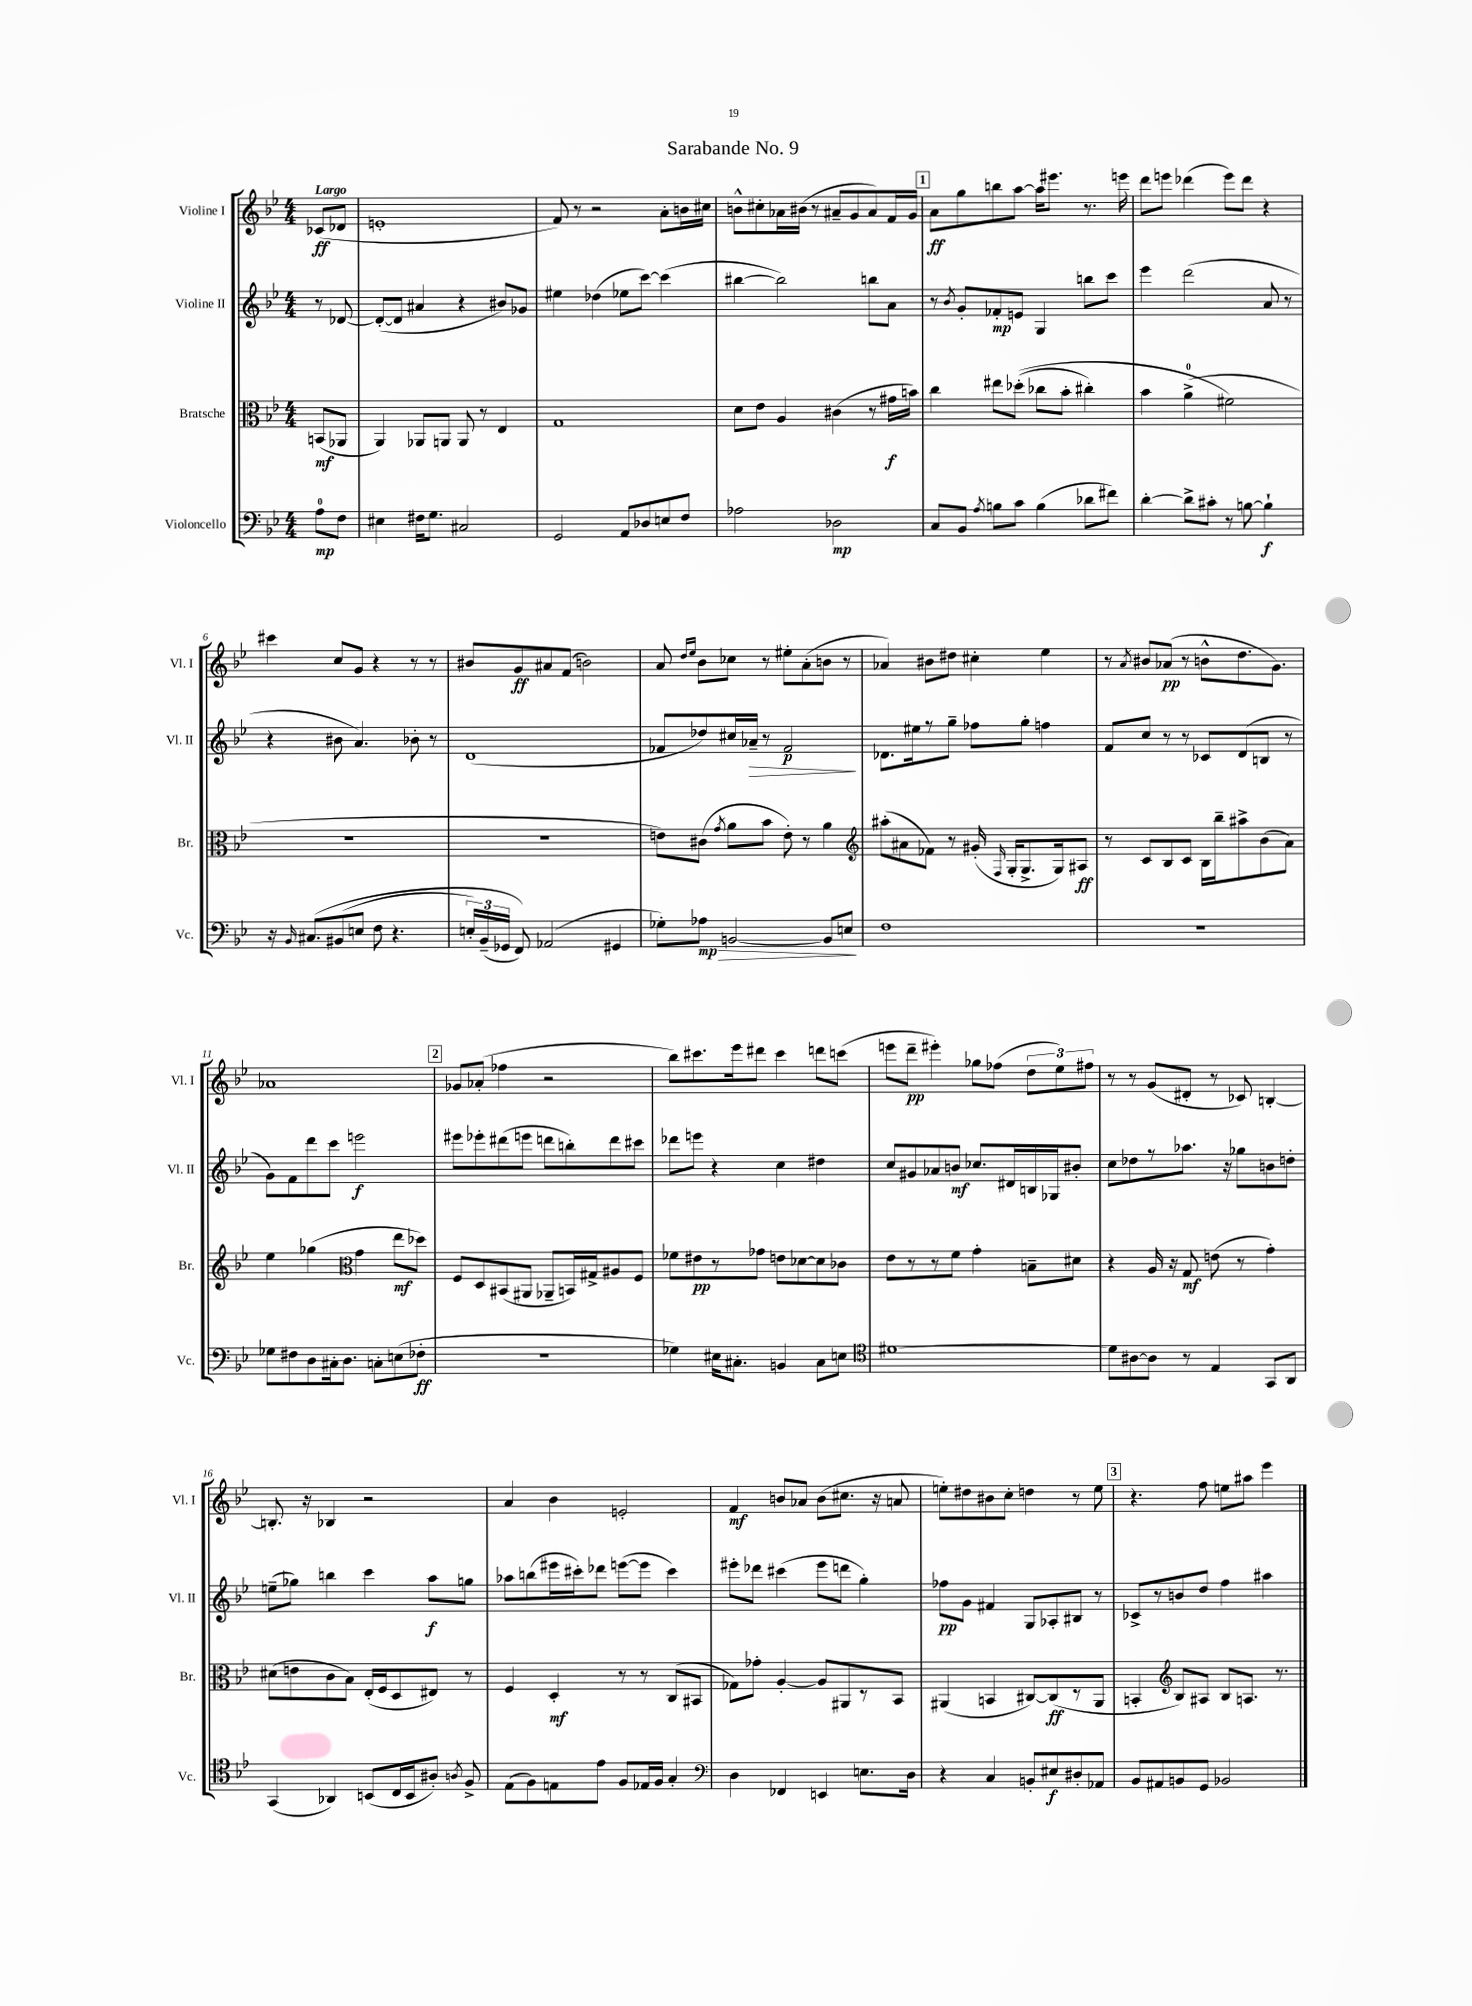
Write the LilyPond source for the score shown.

\header { title = "Sarabande No. 9" }
<<
\new StaffGroup <<
\new Staff = "s0" \with { instrumentName = "Violine I" shortInstrumentName = "Vl. I" } {
    \clef treble \key bes \major \numericTimeSignature \time 4/4 \partial 4 \tempo "Largo"
    \autoBeamOff ces'8[\ff( des'8] |
    e'1-. |
    f'8) r8 r2 a'8[-. b'16 cis''16] |
    b'8[-^ cis''8-. aes'16 bis'16]( r8 ais'8[-- g'8 ais'8) f'16 g'16] |
    \mark \markup { \box "1" } a'8[\ff g''8 b''8 a''8]~ a''16[ eis'''8.] r8. e'''16 |
    d'''8[ e'''8] des'''4( e'''8[) des'''8] r4 |
    cis'''4 c''8[ g'8] r4 r8 r8 |
    bis'8[ g'8\ff ais'8 f'8]( b'2) |
    a'8 \grace { d''16[ ees''16] } bes'8[ ces''8] r8 eis''8[-. a'8-.( b'8] r8 |
    aes'4) bis'8[ dis''8] cis''4-. ees''4 |
    r8 \acciaccatura { a'8 } bis'8[ aes'8]\pp( r8 b'8[-^ d''8. g'8.]) |
    aes'1 |
    \mark \markup { \box "2" } ges'8[ aes'8]-.( fes''4 r2 |
    bes''8[) cis'''8. ees'''16 dis'''8] cis'''4 d'''8[ c'''8]( |
    e'''8[ d'''8]--\pp eis'''4-.) ges''8[ fes''8]( \tuplet 3/2 { d''8[ ees''8) fis''8] } |
    r8 r8 g'8[( dis'8]-. r8 ces'8) b4~-. |
    b8.-. r16 bes4 r2 |
    a'4 bes'4 e'2-. |
    f'4\mf b'8[ aes'8] b'8[( cis''8.] r16 a'8 |
    e''8[-.) dis''8 bis'8 c''8]-. d''4 r8 e''8 |
    \mark \markup { \box "3" } r4. f''8 e''8[ ais''8] ees'''4 \bar "|." |
}
\new Staff = "s1" \with { instrumentName = "Violine II" shortInstrumentName = "Vl. II" } {
    \clef treble \key bes \major \numericTimeSignature \time 4/4 \partial 4
    \autoBeamOff r8 des'8~ |
    des'8[~-.( des'8] ais'4 r4 bis'8[) ges'8] |
    eis''4 des''4( ees''8[ c'''8]~) c'''4( |
    bis''4~ bis''2) b''8[ a'8] |
    \mark \markup { \box "1" } r8 \acciaccatura { bes'8 } g'8[-. fes'8-.\mp e'8] g4 b''8[ c'''8] |
    ees'''4 d'''2( a'8 r8 |
    r4 bis'8 a'4.) bes'8-. r8 |
    d'1( |
    fes'8[ des''8) cis''16 aes'16]--\> r8 fes'2\p\! |
    des'8.[ eis''16 r8 g''8]-- fes''8[ g''8]-. f''4 |
    f'8[ c''8] r8 r8 ces'8[ d'8( b8] r8 |
    g'8[) f'8 d'''8 c'''8] e'''2\f |
    \mark \markup { \box "2" } eis'''8[ ees'''8-. dis'''8( e'''8] d'''8[ b''8-.) d'''8 cis'''8] |
    des'''8[ e'''8] r4 c''4 dis''4 |
    c''8[ gis'8 aes'8 b'8]\mf ces''8.[ dis'16 b16 ges16 bis'8]-. |
    c''8[ des''8 r8 aes''8.] r16 ges''8[ b'8 d''8]-. |
    e''8[--( ges''8]) b''4 c'''4 a''8[\f g''8] |
    aes''8[ b''8( eis'''16 cis'''16-.) des'''8] e'''8[~( e'''8] cis'''4) |
    eis'''8[-. des'''8] cis'''4( eis'''8[ d'''8] g''4-.) |
    fes''8[\pp g'8] fis'4 g8[ aes8-. bis8] r8 |
    \mark \markup { \box "3" } ces'8[-> r8 b'8 d''8] f''4 ais''4 \bar "|." |
}
\new Staff = "s2" \with { instrumentName = "Bratsche" shortInstrumentName = "Br." } {
    \clef alto \key bes \major \numericTimeSignature \time 4/4 \partial 4
    \autoBeamOff b,8[\mf( aes,8] |
    a,4) aes,8[ a,8] a,8 r8 ees4 |
    g1 |
    d'8[ ees'8] a4 cis'4( r8 gis'16[\f b'16]) |
    \mark \markup { \box "1" } c''4 eis''8[ des''8]-.(\( ces''8[ bes'8]-. cis''4-.) |
    bes'4 a'4-0->( fis'2\) |
    r1 |
    R1 |
    e'8[) cis'8]( \acciaccatura { g'8 } a'8[ bes'8] e'8-.) r8 a'4 |
    \clef treble ais''8[-.( ais'8 fes'8]) r8 gis'16-.( \grace { f16 } g16[-. g8.-> g16) ais8]\ff |
    r8 c'8[ bes8 c'8] bes16[ bes''16-- ais''8-> bes'8( a'8]) |
    ees''4 ges''4( \clef alto g'4 ees''8[\mf des''8]) |
    \mark \markup { \box "2" } f8[ d8 bis,8( ais,8] aes,8[-- b,16) gis16-> ais8 f8] |
    fes'8[ eis'8\pp r8 ges'8] e'8[ des'8~ des'8 ces'8] |
    ees'8[ r8 r8 f'8] g'4-. b8[-- dis'8] |
    r4 a16 r16 g8\mf e'8( r8 g'4-.) |
    dis'8[( e'8 c'8 bes8]) ees16[-.( f16 d8 eis8]) r8 |
    f4 d4-.\mf r8 r8 c8[( bis,8] |
    ges8[) ges'8]-. a4~-. a8[ ais,8 r8 bes,8] |
    ais,4( b,4 cis8[~) cis8\ff( r8 ais,8] |
    \mark \markup { \box "3" } b,4-. \clef treble bes8[) ais8] bes8[ a8.] r8. \bar "|." |
}
\new Staff = "s3" \with { instrumentName = "Violoncello" shortInstrumentName = "Vc." } {
    \clef bass \key bes \major \numericTimeSignature \time 4/4 \partial 4
    \autoBeamOff a8[-0\mp f8] |
    eis4 fis16[ g8.] cis2 |
    g,2 a,8[ des8 e8 f8] |
    aes2 des2\mp |
    \mark \markup { \box "1" } c8[ bes,8] \acciaccatura { a8 } b8[ c'8] b4( des'8[ fis'8]) |
    d'4~-. d'8[-> cis'8]-. r8 b8~ b4-!\f |
    r16 \grace { bes,16 } cis8.[\( bis,8( e8] f8 r4. |
    \tuplet 3/2 { e16[-.) bes,16--( ges,16] } f,8)\) aes,2( gis,4 |
    ges8[-.) aes8]\mp\> b,2~ b,8[ e8]\! |
    f1 |
    R1 |
    ges8[ fis8 d8 cis16-. d8.] c8[-. e8( fes8]-.\ff |
    \mark \markup { \box "2" } R1 |
    ges4) eis16[ cis8.]-. b,4 cis8[ e8] |
    \clef tenor dis'1~ |
    dis'8[ ais8~ ais8] r8 ees4 g,8[ a,8] |
    g,4( aes,4) b,8[( c16 b,16 ais8]-.) \acciaccatura { a8 } f8-> |
    ees8[( f8) e8 ees'8] f8[ ees16 f16] g4-. |
    \clef bass d4 fes,4 e,4 e8.[ d16] |
    r4 c4 b,8[-. eis8\f dis8-. aes,8] |
    \mark \markup { \box "3" } bes,8[ ais,8 b,8 g,8] bes,2 \bar "|." |
}
>>
>>
